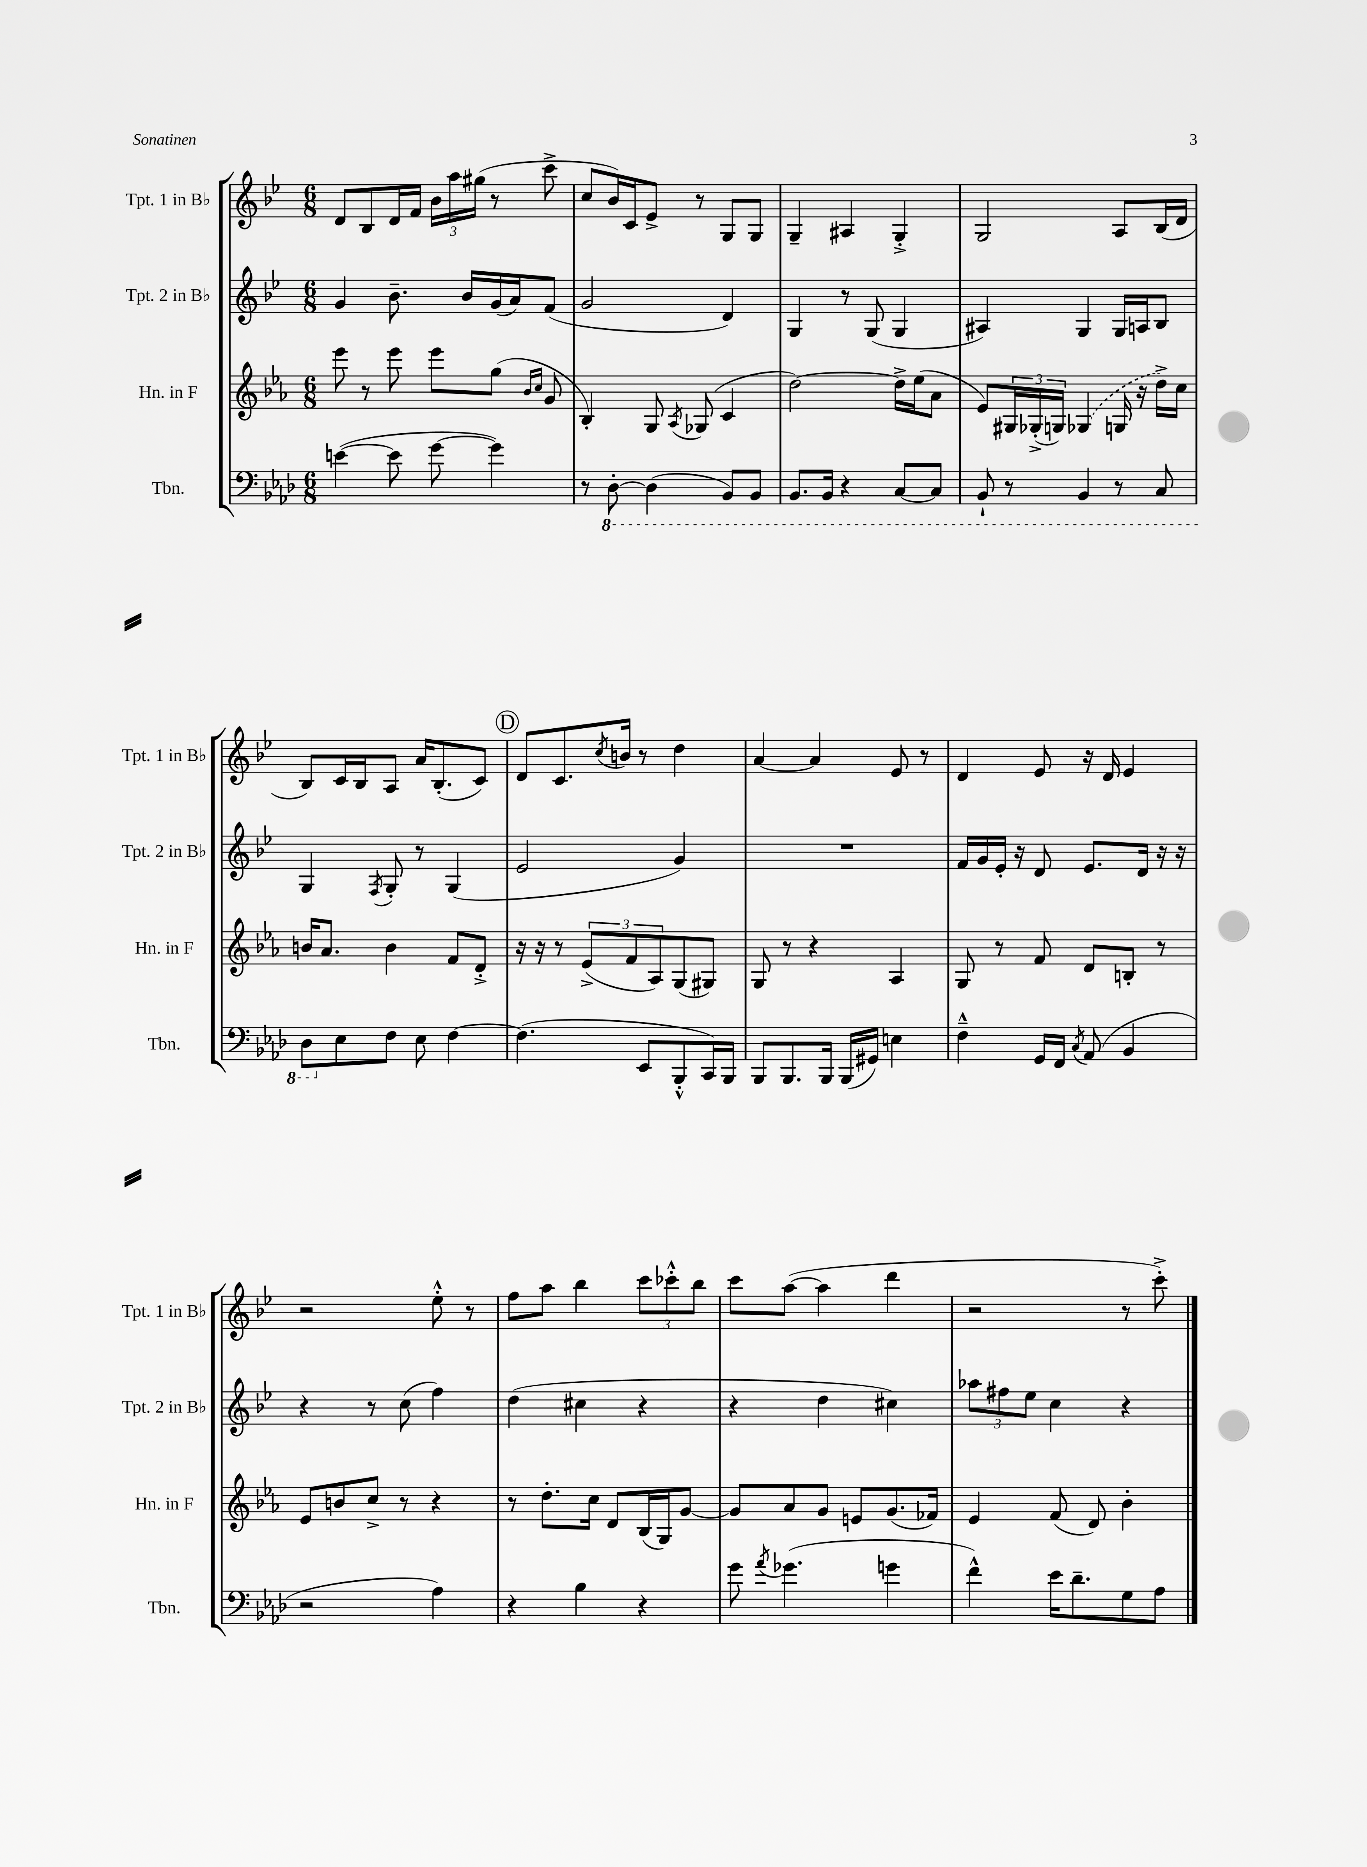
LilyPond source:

<<
\new StaffGroup <<
\new Staff = "s0" \with { instrumentName = "Tpt. 1 in Bb" shortInstrumentName = "Tpt. 1 in Bb" } {
    \clef treble \key bes \major \numericTimeSignature \time 6/8
    d'8 bes8 d'16 f'16 \tuplet 3/2 { bes'16 a''16 gis''16( } r8 c'''8-> |
    c''8 bes'16) c'16 ees'8-> r8 g8 g8 |
    g4-- ais4 g4-.-> |
    g2 a8 bes16( d'16 |
    bes8) c'16 bes16 a8 a'16 bes8.-.( c'8) |
    \mark \markup { \circle "D" } d'8 c'8. \acciaccatura { c''8 } b'16 r8 d''4 |
    a'4~ a'4 ees'8 r8 |
    d'4 ees'8 r16 d'16 ees'4 |
    r2 ees''8-.-^ r8 |
    f''8 a''8 bes''4 \tuplet 3/2 { c'''8 ces'''8-.-^ bes''8 } |
    c'''8 a''8~( a''4 d'''4 |
    r2 r8 c'''8-.->) \bar "|." |
}
\new Staff = "s1" \with { instrumentName = "Tpt. 2 in Bb" shortInstrumentName = "Tpt. 2 in Bb" } {
    \clef treble \key bes \major \numericTimeSignature \time 6/8
    g'4 bes'8.-- bes'16 g'16( a'16) f'8( |
    g'2 d'4) |
    g4 r8 g8( g4 |
    ais4) g4 g16 a16 bes8 |
    g4 \acciaccatura { f8 } g8-. r8 g4( |
    \mark \markup { \circle "D" } ees'2 g'4) |
    R2. |
    f'16 g'16 ees'16-. r16 d'8 ees'8. d'16 r16 r16 |
    r4 r8 c''8( f''4) |
    d''4( cis''4 r4 |
    r4 d''4 cis''4) |
    \tuplet 3/2 { aes''8 fis''8 ees''8 } c''4 r4 \bar "|." |
}
\new Staff = "s2" \with { instrumentName = "Hn. in F" shortInstrumentName = "Hn. in F" } {
    \clef treble \key ees \major \numericTimeSignature \time 6/8
    ees'''8 r8 ees'''8 ees'''8 g''8( \grace { bes'16 c''16 } g'8 |
    bes4-.) g8 \acciaccatura { aes8 } ges8( c'4 |
    d''2~) d''16-> ees''16( aes'8 |
    ees'8) \tuplet 3/2 { gis16 ges16-.->( g16) } \once \slurDashed ges4( g16 r16 d''16->) c''16 |
    b'16 aes'8. b'4 f'8 d'8-.-> |
    \mark \markup { \circle "D" } r16 r16 r8 \tuplet 3/2 { ees'8->( f'8 aes8) } g8( gis8) |
    g8 r8 r4 aes4 |
    g8 r8 f'8 d'8 b8-. r8 |
    ees'8 b'8 c''8-> r8 r4 |
    r8 d''8.-. c''16 d'8 bes16( g16) g'8~ |
    g'8 aes'8 g'8 e'8 g'8.( fes'16) |
    ees'4 f'8( d'8) bes'4-. \bar "|." |
}
\new Staff = "s3" \with { instrumentName = "Tbn." shortInstrumentName = "Tbn." } {
    \clef bass \key aes \major \numericTimeSignature \time 6/8
    e'4~( e'8 g'8~ g'4) |
    r8 \ottava #-1 des,8~-. des,4( bes,,8) bes,,8 |
    bes,,8. bes,,16 r4 c,8~ c,8 |
    bes,,8-! r8 bes,,4 r8 c,8 |
    des,8 \ottava #0 ees8 f8 ees8 f4~ |
    \mark \markup { \circle "D" } f4.( ees,8 bes,,8-.-^ c,16) bes,,16 |
    bes,,8 bes,,8. bes,,16 bes,,16( gis,16) e4 |
    f4---^ g,16 f,16 \acciaccatura { c8 } aes,8( bes,4 |
    r2 aes4) |
    r4 bes4 r4 |
    g'8 \acciaccatura { aes'8 } ges'4.( g'4 |
    f'4-^) ees'16 des'8.-- g8 aes8 \bar "|." |
}
>>
>>
\layout { \context { \Score \remove "Bar_number_engraver" } }
